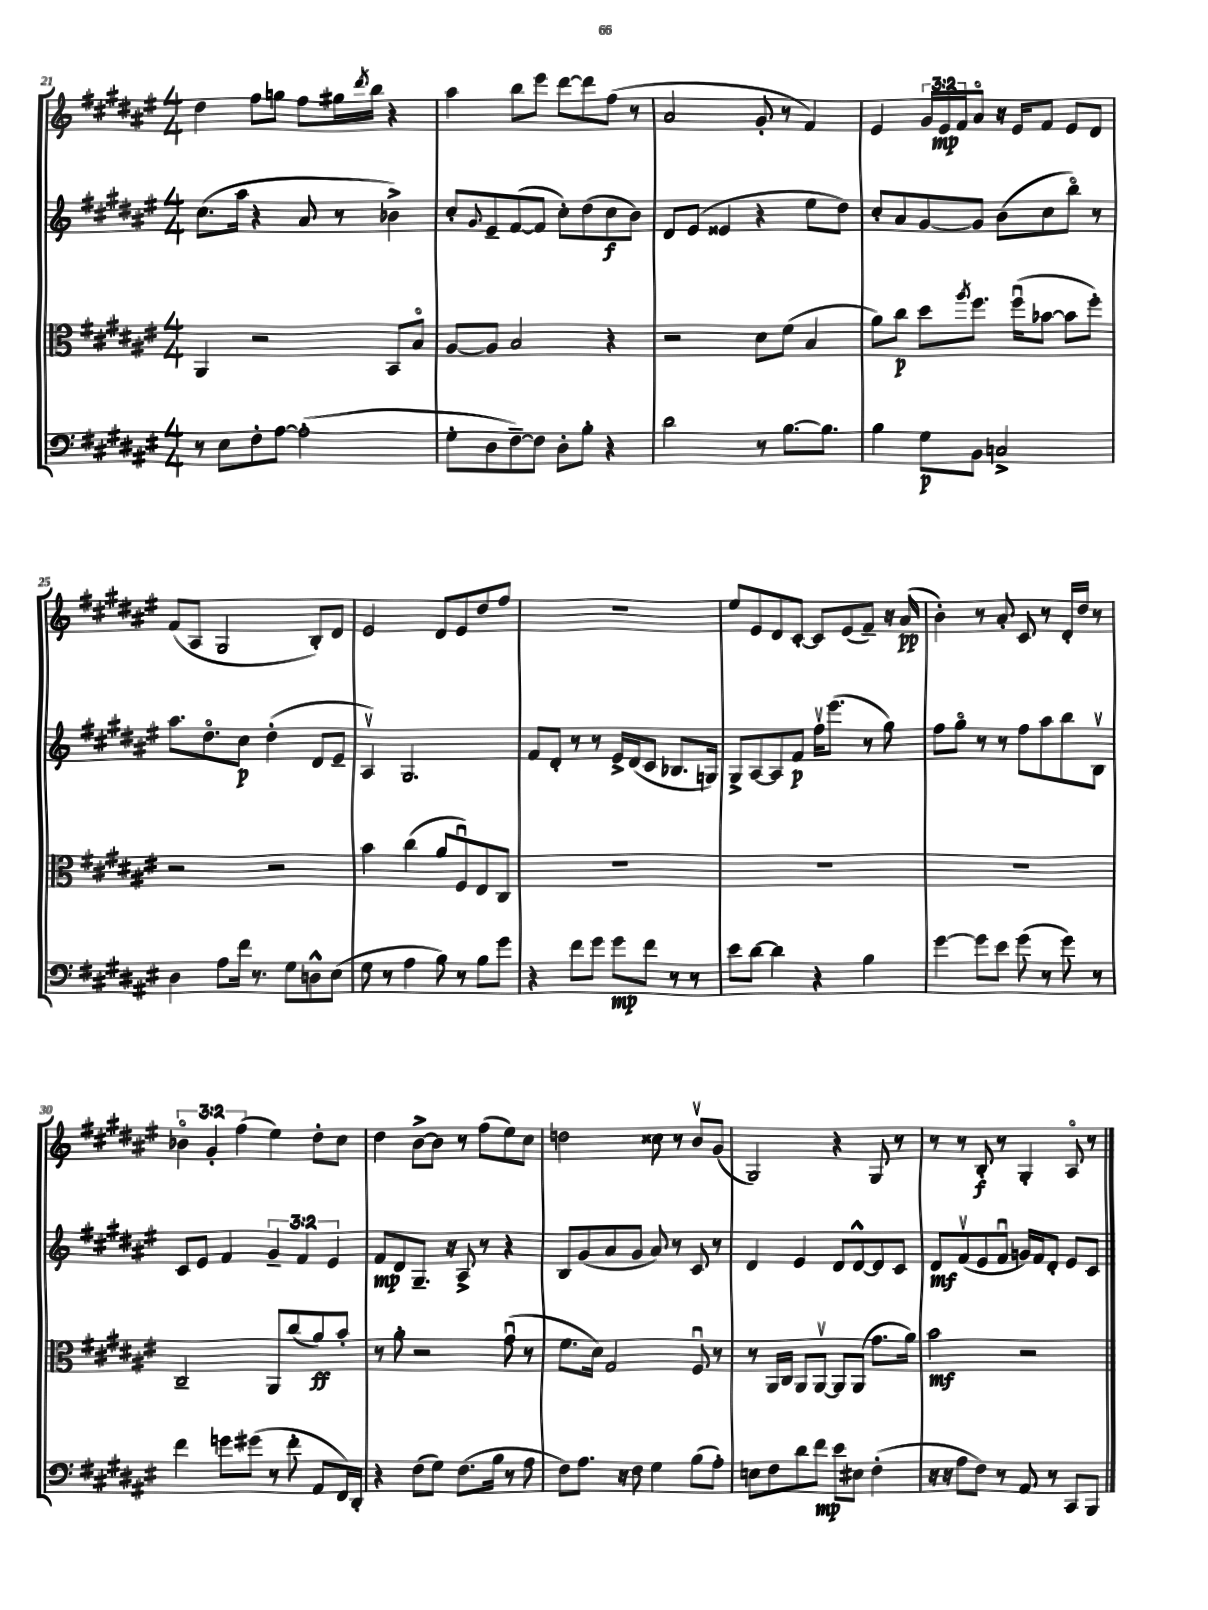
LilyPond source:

<<
\new StaffGroup <<
\new Staff = "s0" {
    \clef treble \key fis \major \numericTimeSignature \time 4/4 \override Staff.TupletNumber.text = #tuplet-number::calc-fraction-text
    dis''4 fis''8 g''8 fis''8 gis''16 \acciaccatura { dis'''8 } b''16 r4 |
    ais''4 b''8 eis'''8 dis'''8~ dis'''8 fis''8( r8 |
    ais'2 gis'8-. r8 fis'4) |
    eis'4 \tuplet 3/2 { gis'16 eis'16\mp fis'16 } ais'8\flageolet r16 eis'16 fis'8 eis'8 dis'8 |
    fis'8( ais8 gis2 b8-.) dis'8 |
    eis'2 dis'8 eis'8 dis''8 fis''8 |
    R1 |
    eis''8 eis'8 dis'8 cis'8~-. cis'8 eis'8( fis'8--) r16 ais'16\pp( |
    b'4-.) r8 ais'8-. cis'8 r8 dis'16-. dis''16 r8 |
    \tuplet 3/2 { bes'4\flageolet gis'4-. fis''4( } eis''4) dis''8-. cis''8 |
    dis''4 b'8~-> b'8 r8 fis''8( eis''8) cis''8 |
    d''2 cisis''8 r8 b'8\upbow gis'8( |
    gis2) r4 gis8 r8 |
    r8 r8 b8-.\f r8 gis4-. ais8\flageolet r8 \bar "|." |
}
\new Staff = "s1" {
    \clef treble \key fis \major \numericTimeSignature \time 4/4 \override Staff.TupletNumber.text = #tuplet-number::calc-fraction-text
    cis''8.( ais''16 r4 ais'8 r8 bes'4->) |
    cis''8-. \appoggiatura { gis'8 } eis'8-- fis'8~( fis'8 cis''8-.) dis''8( cis''8\f b'8) |
    dis'8 eis'8( eisis'4 r4 eis''8 dis''8) |
    cis''8-. ais'8 gis'8~ gis'8 b'8( cis''8 b''8\flageolet) r8 |
    ais''8. dis''8.\flageolet cis''8\p dis''4-.( dis'8 eis'8-- |
    ais4\upbow) gis2. |
    fis'8 dis'8-. r8 r8 eis'16-> dis'16( cis'8 bes8. g16) |
    gis8-> ais8~ ais8 fis'8\p fis''16\upbow eis'''8.( r8 gis''8) |
    fis''8 gis''8\flageolet r8 r8 fis''8 ais''8 b''8 b8\upbow |
    cis'8 eis'8 fis'4 \tuplet 3/2 { gis'4-- fis'4 eis'4 } |
    fis'8\mp dis'8 gis8.-- r16 ais8-> r8 r4 |
    b8 gis'8( ais'8 gis'8 ais'8) r8 cis'8 r8 |
    dis'4 eis'4 dis'8 dis'8~-^ dis'8 cis'8 |
    dis'8\mf fis'8\upbow( eis'8 fis'8\downbow g'16) fis'16 dis'8-. eis'8 cis'8 \bar "|." |
}
\new Staff = "s2" {
    \clef alto \key fis \major \numericTimeSignature \time 4/4
    ais,4 r2 b,8 b8\flageolet |
    ais8~ ais8 b2 r4 |
    r2 dis'8 fis'8( b4 |
    ais'8) cis''8\p dis''8 \acciaccatura { ais''8 } fis''8. fis''16\downbow( bes'8~ bes'8 fis''8-.) |
    r2 r2 |
    b'4 cis''4( ais'8 fis8\downbow) eis8 cis8 |
    R1 |
    R1 |
    R1 |
    cis2-- ais,8 cis''8( ais'8\ff) b'8-. |
    r8 ais'8-. r2 gis'8\downbow( r8 |
    fis'8. dis'16) gis2 fis8\downbow r8 |
    r8 ais,16 cis16 ais,8 ais,8~\upbow ais,8 ais,8( gis'8. ais'16) |
    b'2\mf r2 \bar "|." |
}
\new Staff = "s3" {
    \clef bass \key fis \major \numericTimeSignature \time 4/4
    r8 eis8 fis8-. ais8~ ais2-.( |
    gis8-. dis8 fis8~--) fis8 dis8-. b8-. r4 |
    dis'2 r8 b8.~ b8. |
    b4 gis8\p b,8 c2-> |
    dis4 ais8 fis'16 r8. gis8 d8-^ eis8( |
    gis8 r8 ais4 b8) r8 b8 gis'8 |
    r4 fis'8 gis'8 gis'8\mp fis'8 r8 r8 |
    eis'8 dis'8~ dis'4 r4 b4 |
    gis'4~ gis'8 eis'8 gis'8( r8 gis'8) r8 |
    fis'4 g'8 gis'8( r8 fis'8-. ais,8 fis,16) dis,16-. |
    r4 fis8( gis8) fis8.( b16 r8 ais8 |
    fis8) ais8. r16 fis8 gis4 b8( ais8-.) |
    e8 fis8 dis'8 fis'8\mp eis'8 eis8 fis4-.( |
    r16 r16 ais8 fis8) r8 ais,8 r8 cis,8 b,,8 \bar "|." |
}
>>
>>
\layout { \context { \Score currentBarNumber = #21 } }
